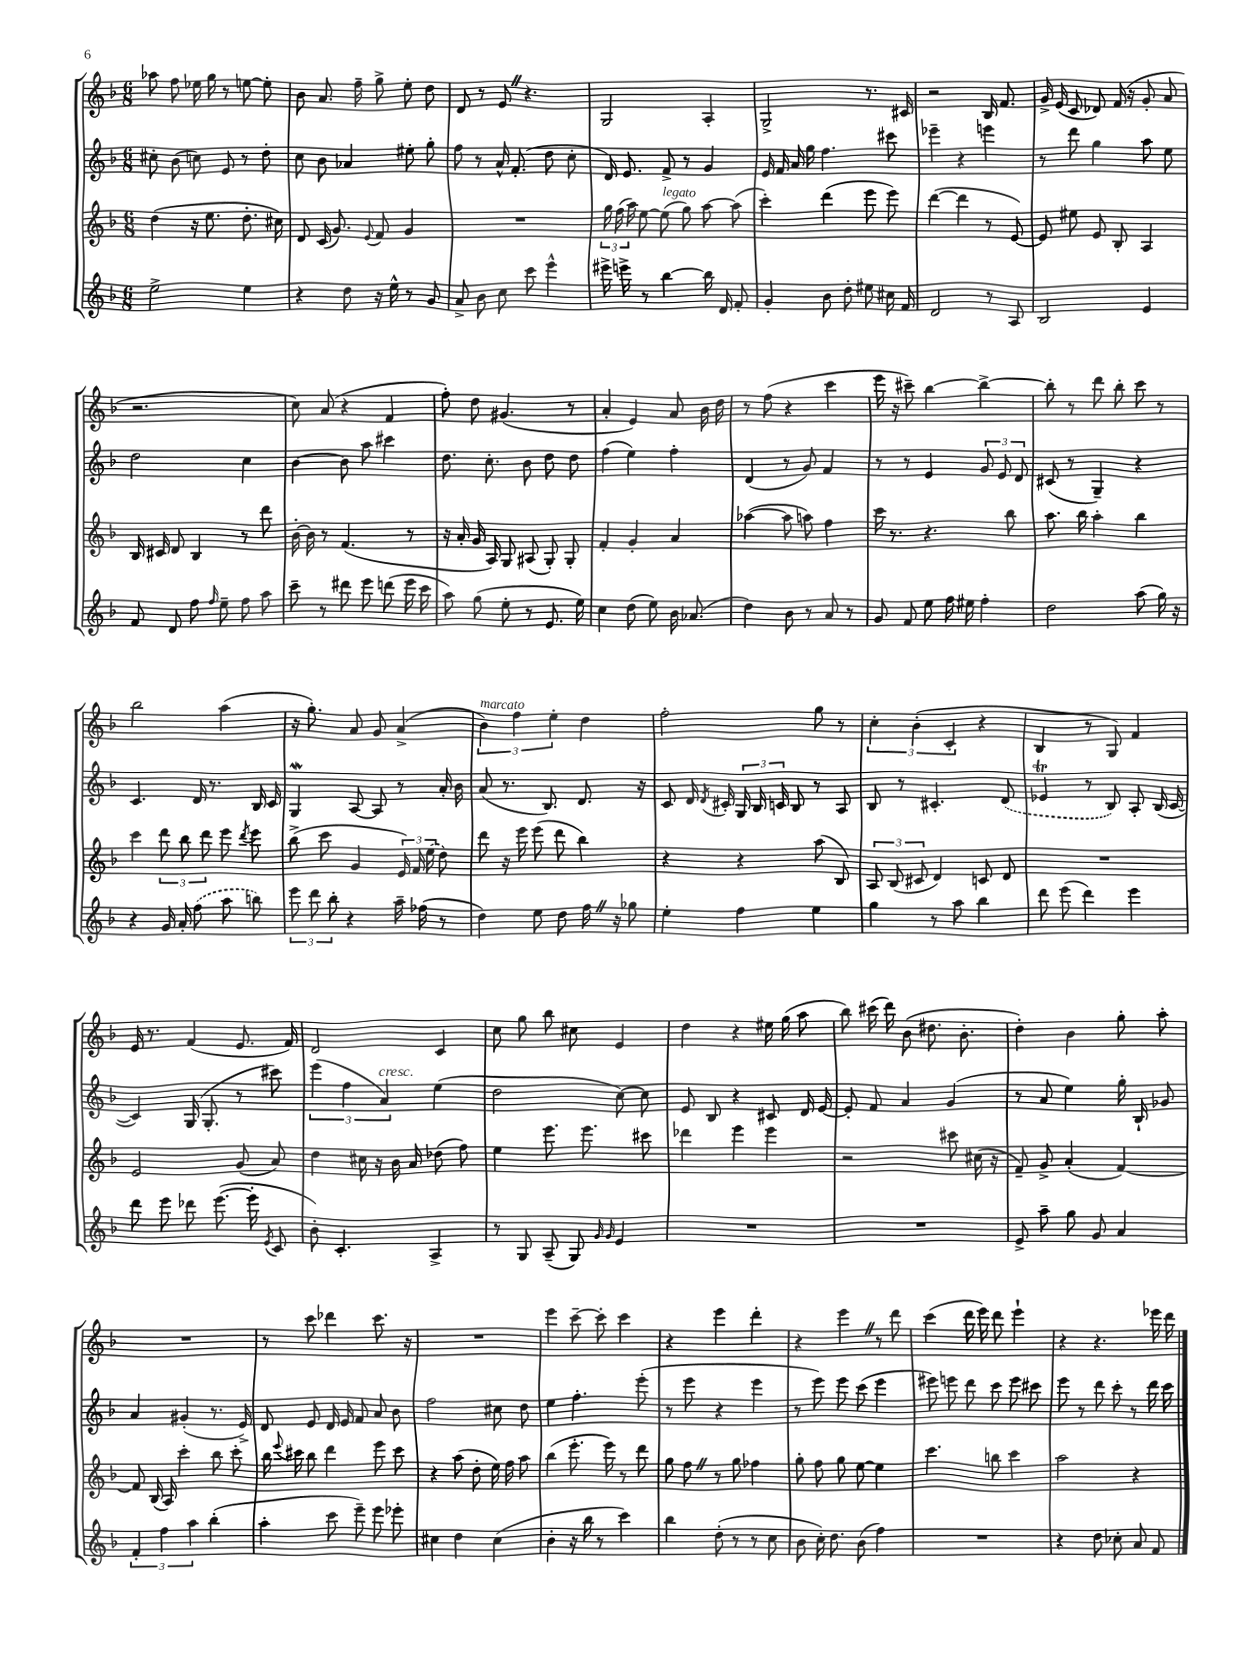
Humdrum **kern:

**kern	**kern	**kern	**kern
*staff4	*staff3	*staff2	*staff1
*clefG2	*clefG2	*clefG2	*clefG2
*k[b-]	*k[b-]	*k[b-]	*k[b-]
*M6/8	*M6/8	*M6/8	*M6/8
2ee^	(4dd	8cc#'	8aa-
.	.	(8b-	8ff
.	16r	8cc)	16ee-
.	8.ee	.	16gg
.	.	8e	8r
4ee	8.dd'	8r	[8ee
.	.	8dd'	8ee']
.	16cc#)	.	.
=	=	=	=
4r	8d	8cc	8b-
.	(16c	8b-	8.a
.	8.g)	.	.
8dd	.	4a-	.
.	.	.	16ff~
.	8qqe	.	.
16r	8f	.	8gg^
16ee^^	.	.	.
8r	4g	8ee#'	8ee'
8g	.	8gg'	8dd
=	=	=	=
8a^	2.r	8ff	8d
8b-	.	8r	8r
8cc	.	16a^^	8e
.	.	(8.f'	.
8ccc	.	.	4.r
4eee^^	.	8dd	.
.	.	8cc'	.
=	=	=	=
16eee#^	24gg	16d)	2G
.	(24ff	.	.
16eee^	.	8.e	.
.	24aa)	.	.
8r	[8ee	.	.
[4bb-	(8ee]	8f^	.
.	8gg)	8r	.
16bb-]	[8aa	4g	4A'
16d	.	.	.
8f'	(8aa]	.	.
=	=	=	=
4g'	4ccc')	16e	2G^
.	.	16f	.
.	.	16a	.
.	.	16gg	.
8b-	(4ddd	4.ff	.
8dd'	.	.	.
8ee#	8eee	.	8.r
16cc#	8eee)	8ccc#	.
16f	.	.	16c#
=	=	=	=
2d	([4ddd	4eee-~	2r
.	4ddd]	4r	.
8r	8r	4eee	16B-
.	.	.	8.f
8A	[8e)	.	.
=	=	=	=
2B-	8e]	8r	16g^
.	.	.	(16e
.	8ee#	8ddd	8c
.	8e	4gg	8d-)
.	8B-'	.	(16f
.	.	.	16r
4e	4A	8aa	8g'
.	.	8ee	8a
=	=	=	=
8f	16B-	2dd	2.r
.	16c#	.	.
8d	8d	.	.
8ff	4B-	.	.
16qqff	.	.	.
8ee~	.	.	.
8ff	8r	4cc	.
8aa	8ddd	.	.
=	=	=	=
8ccc~	[16b-'	[4b-	8cc)
.	16b-]	.	.
8r	8r	.	(8a
8ddd#	(4.f	8b-]	4r
8eee	.	8aa	.
(8ddd	.	4ccc#	4f
16eee	8r	.	.
16ccc	.	.	.
=	=	=	=
8aa)	16r	8.dd	8ff')
.	16a'	.	.
(8gg	16g	.	8dd
.	16A)	8.cc'	.
8ee'	8G	.	(4.g#
8r	(8A#	8b-	.
8.e	8G')	8dd	.
.	8G'	8dd	8r
16ee)	.	.	.
=	=	=	=
4cc	4f'	(4ff	4a'
(8dd	4g'	4ee)	4e)
8ee)	.	.	.
16b-	4a	4ff'	8a
(8.a-	.	.	.
.	.	.	16b-
.	.	.	16dd
=	=	=	=
4dd)	([4aa-	(4d	8r
.	.	.	(8ff
8b-	8aa-]	8r	4r
8r	8aa)	8g)	.
8a	4ff	4f	4ccc
8r	.	.	.
=	=	=	=
8g	16ccc	8r	16eee
.	8.r	.	16r
8f	.	8r	8ccc#~)
8ee	4.r	4e	[4bb-
16ff	.	.	.
16ee#	.	.	.
4ff'	.	12g	4bb-^_
.	.	12e	.
.	8bb-	.	.
.	.	12d	.
=	=	=	=
2dd	8.aa	(8c#	8bb-']
.	.	8r	8r
.	16bb-	.	.
.	4aa'	4G~)	8ddd
.	.	.	8bb-'
(8aa	4bb-	4r	8ccc
16gg)	.	.	8r
16r	.	.	.
=	=	=	=
4r	4ccc	4.c	2bb-
16g	12ddd	.	.
16a'	.	.	.
.	12bb-	.	.
(8ff	.	16d	.
.	12ddd	.	.
.	.	8.r	.
8aa	8eee	.	(4aa
.	8qddd	.	.
8bb)	8eee	16B-	.
.	.	16c	.
=	=	=	=
12eee	(8bb-^	4G	16r
.	.	.	8.gg')
12ddd	.	.	.
.	8ccc	.	.
12bb-'	.	.	.
4r	4g	[8A	8a
.	.	8A]	8g
16aa~	24e)	8r	(4a^
.	24f	.	.
(16ff-	.	.	.
.	(24ee	.	.
8r	8dd)	16a'	.
.	.	16b-	.
=	=	=	=
4dd)	8ddd	(8a	6b-)
.	16r	8.r	.
.	.	.	6ff
.	16eee	.	.
8ee	(8eee	.	.
.	.	8.B-)	.
.	.	.	6ee'
8dd	8ddd	.	.
16ff	4bb-)	8.d	4dd
16r	.	.	.
8gg-	.	.	.
.	.	16r	.
=	=	=	=
4ee'	4r	8c	2ff'
.	.	16d	.
.	.	8qd	.
.	.	16c#'	.
4ff	4r	24G	.
.	.	24B-	.
.	.	24c	.
.	.	8B-	.
4ee	(8aa	8r	8gg
.	8B-)	8A	8r
=	=	=	=
4gg	12A	8B-	6cc'
.	(12B-	.	.
.	.	8r	.
.	12c#	.	(6b-'
8r	4d)	4.c#'	.
.	.	.	6c'
8aa	.	.	.
4bb-	8c	.	4r
.	8d	(8d	.
=	=	=	=
8ddd	2.r	4e-	4B-
(8eee	.	.	.
4ddd)	.	8r	8r
.	.	8B-)	8G)
4eee	.	8A'	4f
.	.	(16B-	.
.	.	[16c	.
=	=	=	=
8ddd	2e	4c])	16e
.	.	.	8.r
8eee	.	.	.
8ddd-	.	(16G	(4f
.	.	8.G'	.
([8.eee	.	.	.
.	(8g	8r	8.e
16eee']	.	.	.
8qe	.	.	.
8c	8a)	8ccc#)	.
.	.	.	16f)
=	=	=	=
8b-')	4dd	(6eee	2d
4.c'	.	.	.
.	.	6ff	.
.	16cc#	.	.
.	16r	.	.
.	.	6a)	.
.	16b-	.	.
.	16a	.	.
4A^	(8dd-	(4ee	4c
.	8ff)	.	.
=	=	=	=
8r	4ee	2dd	8cc
8G	.	.	8gg
(8A~	8.eee	.	8bb-
8G)	.	.	8cc#
.	8.eee	.	.
16qqg	.	.	.
16qqg	.	.	.
4e	.	[8cc)	4e
.	8ccc#	8cc]	.
=	=	=	=
2.r	4ddd-	8e	4dd
.	.	8B-	.
.	4eee	4r	4r
.	4eee	8c#	16ee#
.	.	.	(16gg
.	.	16d	8aa
.	.	[16e	.
=	=	=	=
2.r	2r	8e']	8bb-)
.	.	8f	(16ccc#
.	.	.	16ddd)
.	.	4a	(8b-
.	.	.	8.dd#
.	8ccc#	(4g	.
.	.	.	8.b-'
.	(16cc#	.	.
.	16r	.	.
=	=	=	=
8e^	8f~)	8r	4dd')
8aa~	8g^	8a	.
8gg	(4a'	4ee)	4b-
8g	.	.	.
4a	[4f)	16gg'	8gg'
.	.	16B-`	.
.	.	8g-	8aa'
=	=	=	=
6f'	8f]	4a	2.r
.	(16B-	.	.
6ff	.	.	.
.	16A)	.	.
.	4ccc'	(4g#'	.
6aa	.	.	.
(4bb-'	8bb-	8.r	.
.	8ccc'	.	.
.	.	16e^)	.
=	=	=	=
4aa'	16bb-	8d	8r
.	8qqeee	.	.
.	16ccc#	.	.
.	8bb-	8e	8ccc
8ccc	4ddd	16d	4ddd-
.	.	16e	.
8eee~)	.	8f	.
8eee	8eee	8a	8.ccc
8eee-'	8ccc#	8b-	.
.	.	.	16r
=	=	=	=
4cc#	4r	2ff	2.r
4dd	(8aa	.	.
.	8dd'	.	.
(4cc#	16ee)	8cc#	.
.	16ff	.	.
.	8aa	8dd	.
=	=	=	=
4b-'	(4bb-	4ee	4eee
16r	8.eee'	4.ff'	[8ccc~
16bb-	.	.	.
8r	.	.	8ccc']
.	16eee)	.	.
4ccc)	8r	.	4ccc
.	8ddd	(8eee'	.
=	=	=	=
4bb-	8gg	8r	4r
.	8ff	8eee	.
(8dd'	8r	4r	4eee
8r	8gg	.	.
8r	4ff-	4eee	4ddd'
8cc	.	.	.
=	=	=	=
8b-	8gg'	8r	4r
16cc')	8ff	8eee)	.
8.dd	.	.	.
.	8gg	8eee	4eee
(8b-	[8ee	(8ccc	.
4ff)	4ee]	4eee	8r
.	.	.	8ddd
=	=	=	=
2.r	4.ccc	8eee#)	(4ccc
.	.	8eee	.
.	.	8ddd	16ddd
.	.	.	16eee)
.	8bb	8ccc	8ddd
.	4ccc	8eee	4eee`
.	.	8ccc#	.
=	=	=	=
4r	2aa	8eee	4r
.	.	8r	.
8dd	.	8ddd	4.r
8cc-'	.	8ccc'	.
8a	4r	8r	.
8f	.	16ddd	16eee-
.	.	16ccc	16ddd
==	==	==	==
*-	*-	*-	*-
